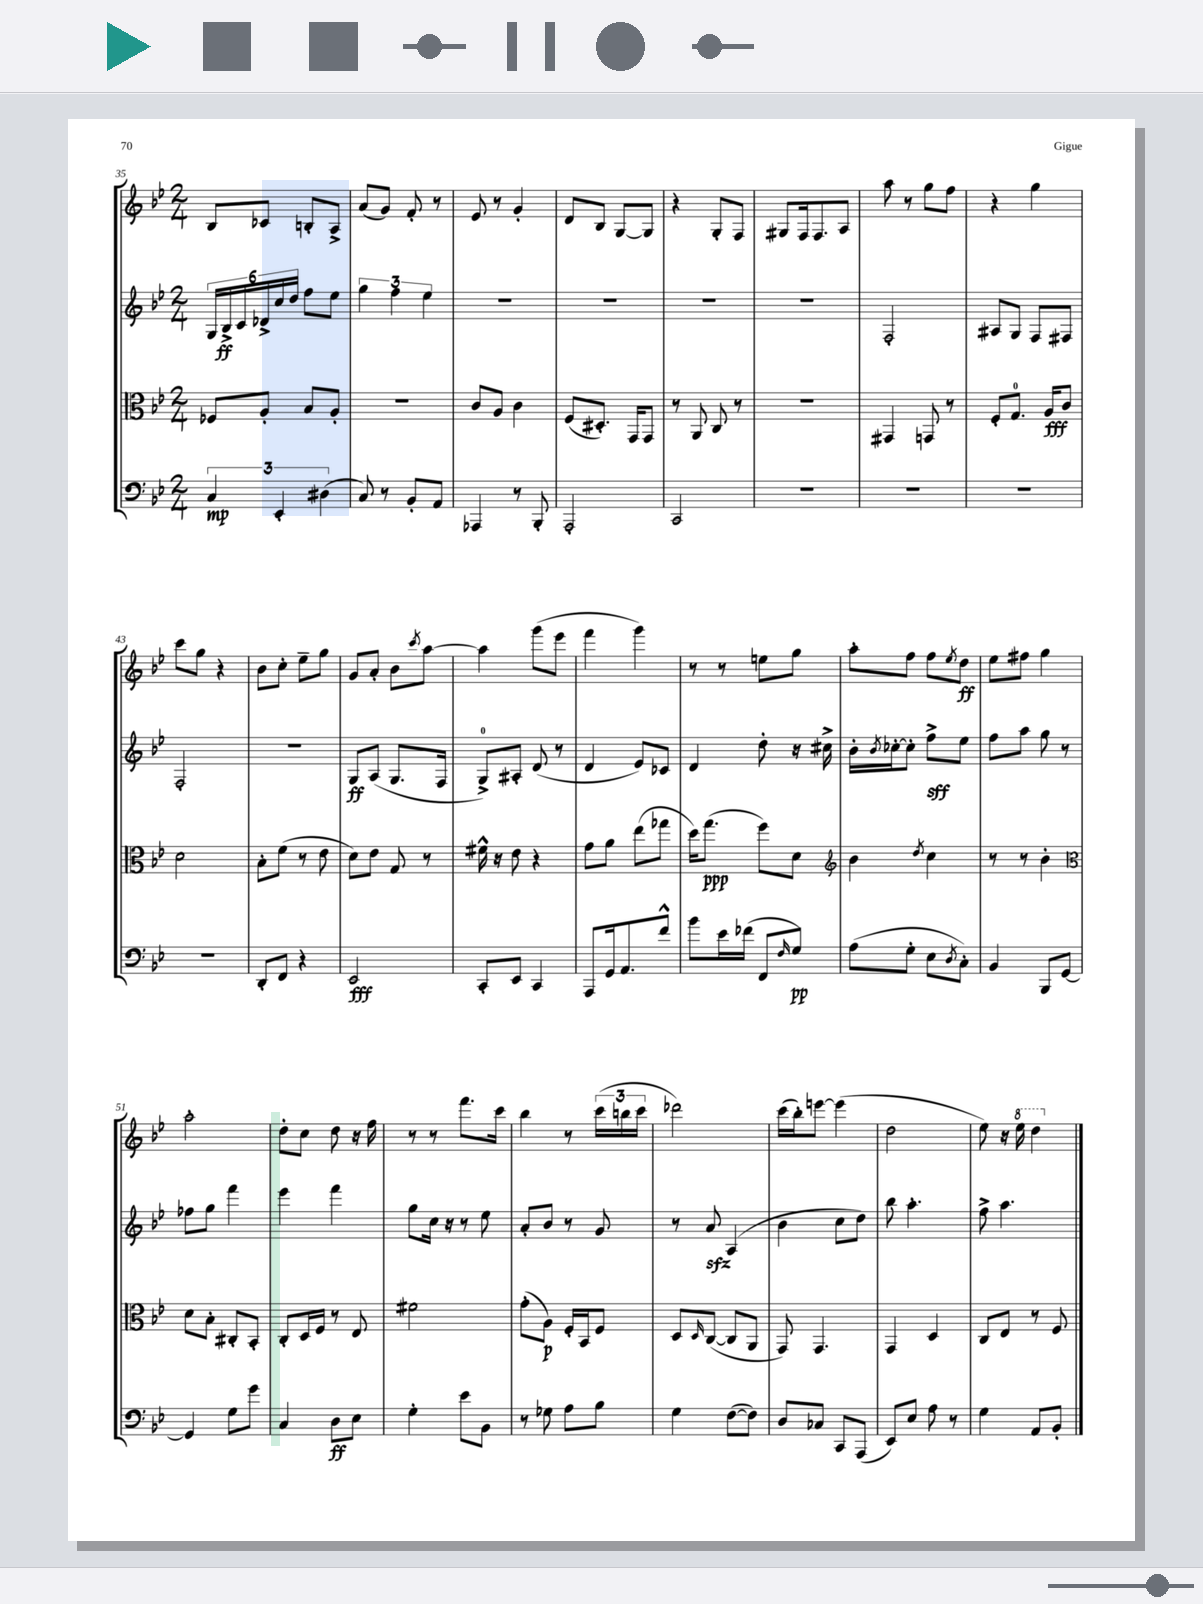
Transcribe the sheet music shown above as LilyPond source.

<<
\new StaffGroup <<
\new Staff = "s0" {
    \clef treble \key bes \major \numericTimeSignature \time 2/4
    bes8 ces'8 b8-. a8-> |
    a'8( g'8) f'8-. r8 |
    ees'8 r8 g'4-. |
    d'8 bes8 g8~ g8 |
    r4 g8-. f8 |
    gis8 f16 f8. a8 |
    a''8 r8 g''8 f''8 |
    r4 g''4 |
    c'''8 g''8 r4 |
    bes'8 c''8-. ees''8-- g''8 |
    g'8 a'8-. bes'8 \acciaccatura { c'''8 } a''8~ |
    a''4 g'''8( ees'''8 |
    f'''4 g'''4) |
    r8 r8 e''8 g''8 |
    a''8-. f''8 f''8 \acciaccatura { ees''8 } d''8\ff |
    ees''8 fis''8 g''4 |
    a''2-. |
    d''8-. c''8 d''8 r16 f''16 |
    r8 r8 f'''8. c'''16 |
    bes''4 r8 \tuplet 3/2 { c'''16( b''16 c'''16 } |
    des'''2) |
    c'''16( bes''16-.) e'''8~ e'''4( |
    d''2 |
    ees''8) r16 \ottava #1 ees'''16 d'''4 \ottava #0 \bar "|." |
}
\new Staff = "s1" {
    \clef treble \key bes \major \numericTimeSignature \time 2/4
    \tuplet 6/4 { g16 bes16->\ff c'16 des'16-> c''16 d''16 } f''8 ees''8 |
    \tuplet 3/2 { g''4 f''4 ees''4 } |
    R2 |
    R2 |
    R2 |
    R2 |
    f2-. |
    ais8 g8 f8 fis8 |
    f2-. |
    R2 |
    g8\ff a8( g8. f16 |
    g8-0->) ais8-. d'8( r8 |
    d'4 ees'8) ces'8 |
    d'4 d''8-. r16 cis''16-> |
    bes'16-. \acciaccatura { bes'8 } ces''16~-. ces''8-. f''8->\sff ees''8 |
    f''8 a''8 g''8 r8 |
    fes''8 g''8 f'''4 |
    ees'''4 f'''4 |
    g''8 c''16 r16 r8 ees''8 |
    a'8-. bes'8 r8 g'8 |
    r8 a'8\sfz a4( |
    bes'4 c''8 d''8) |
    bes''8 a''4.-. |
    f''8-> a''4. \bar "|." |
}
\new Staff = "s2" {
    \clef alto \key bes \major \numericTimeSignature \time 2/4
    fes8 a8-. bes8 a8-. |
    R2 |
    c'8 a8 c'4 |
    f8( dis8.-.) g,16 g,8 |
    r8 a,8 c8 r8 |
    R2 |
    gis,4 g,8 r8 |
    f8-. g8.-0 a16\fff c'8 |
    d'2 |
    bes8-. f'8( r8 ees'8 |
    d'8) ees'8 g8 r8 |
    fis'16-^ r16 ees'8 r4 |
    g'8 a'8 ees''8( ges''8 |
    d''16) g''8.\ppp( f''8) d'8 |
    \clef treble bes'4 \acciaccatura { d''8 } c''4 |
    r8 r8 bes'4-. |
    \clef alto d'8 bes8-. cis8-. bes,8-. |
    c8-. d16 f16 r8 ees8 |
    fis'2 |
    g'8-.( a8\p) f16-. bes,16 f8 |
    d8 \grace { d16 } c8~( c8 a,8 |
    g,8) g,4. |
    g,4 d4 |
    c8 ees8 r8 f8 \bar "|." |
}
\new Staff = "s3" {
    \clef bass \key bes \major \numericTimeSignature \time 2/4
    \tuplet 3/2 { c4\mp ees,4-. dis4( } |
    c8) r8 bes,8-. a,8 |
    aes,,4 r8 bes,,8-. |
    a,,2-. |
    c,2 |
    R2 |
    R2 |
    R2 |
    R2 |
    d,8-. f,8 r4 |
    ees,2\fff |
    c,8-. ees,8 c,4 |
    a,,8 g,16 a,8. f'8-^ |
    bes'8 ees'16 fes'16( f,8 \grace { f16 } g8\pp) |
    a8( g8-. ees8 \acciaccatura { d8 } c8-.) |
    bes,4 bes,,8 g,8~ |
    g,4 g8 g'8 |
    c4 d8\ff ees8 |
    g4-. ees'8 bes,8 |
    r8 ges8 a8 bes8 |
    g4 f8~( f8) |
    d8 ces8 c,8 a,,8( |
    ees,8) ees8 a8 r8 |
    g4 a,8 bes,8-. \bar "|." |
}
>>
>>
\layout { \context { \Score currentBarNumber = #35 } }
